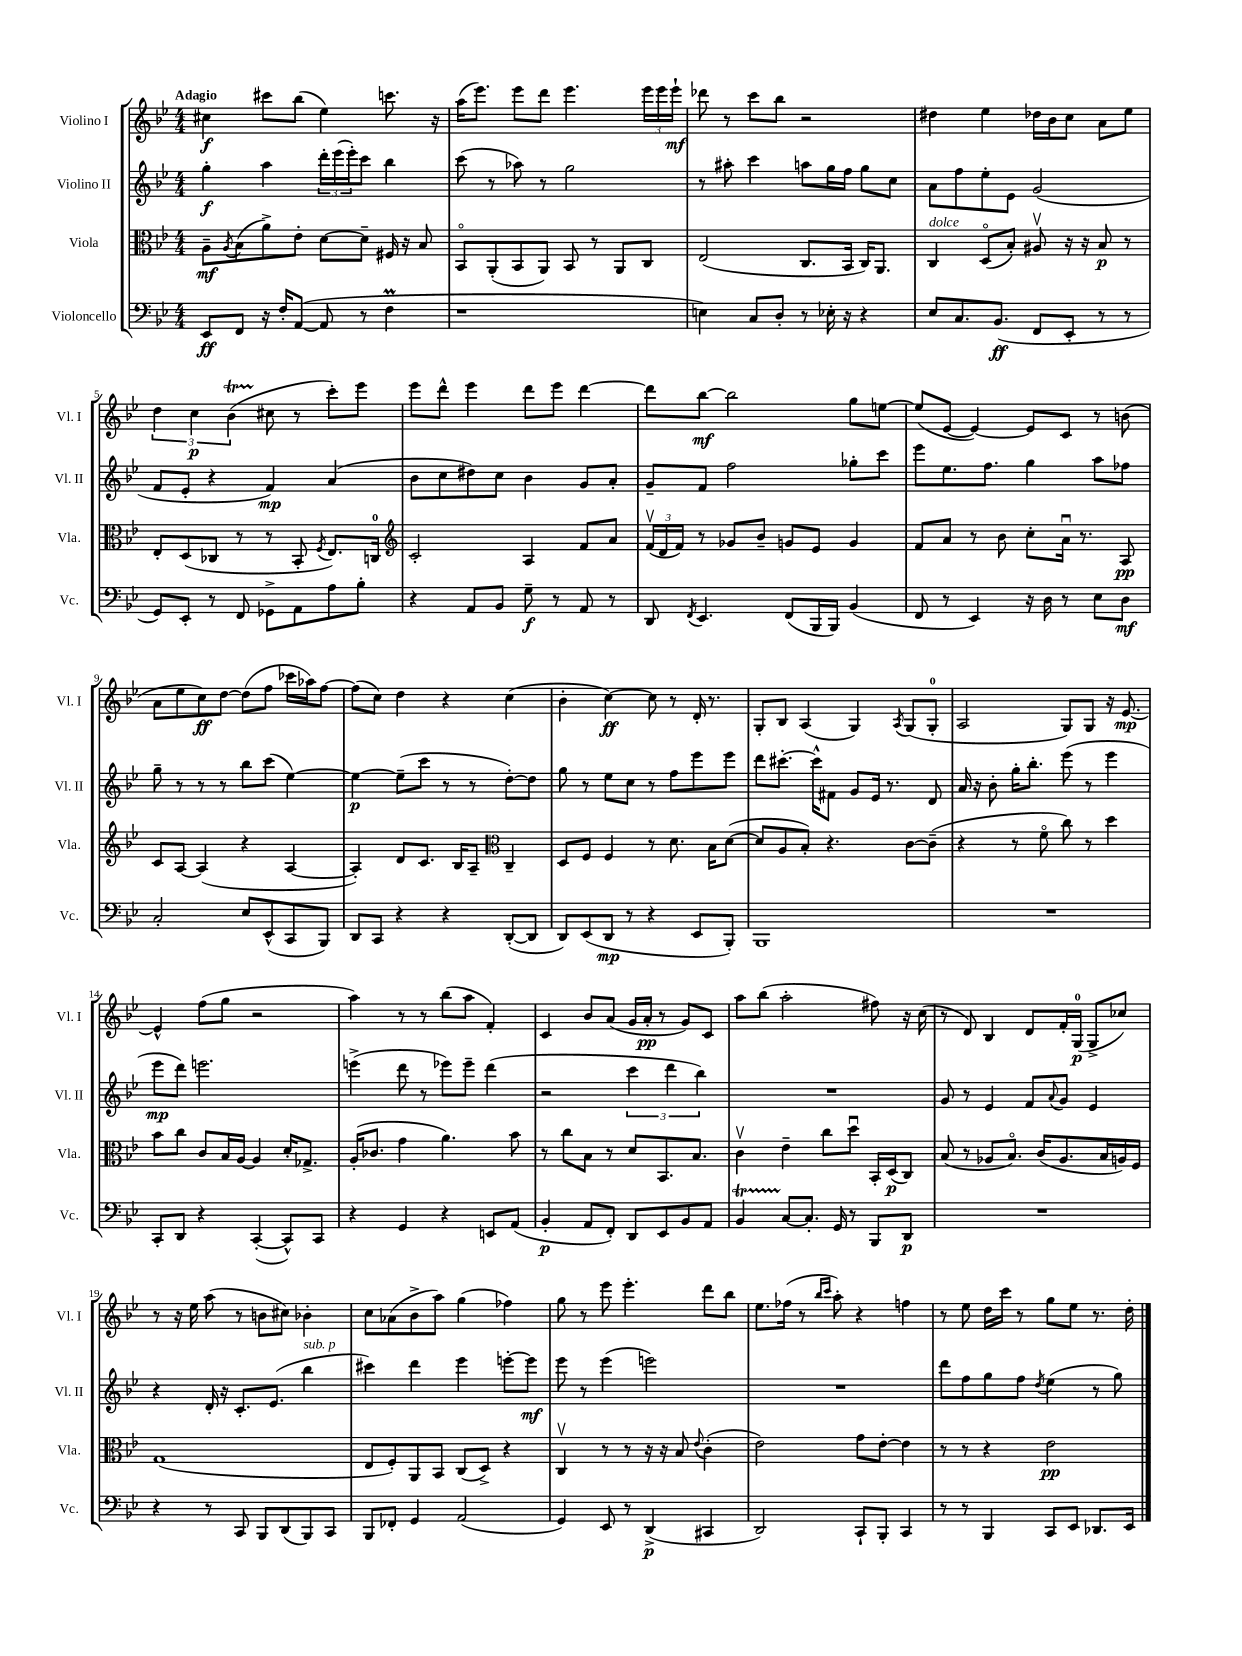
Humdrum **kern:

**kern	**dynam	**kern	**dynam	**kern	**dynam	**kern	**dynam
*part4	*part4	*part3	*part3	*part2	*part2	*part1	*part1
*staff4	*staff4	*staff3	*staff3	*staff2	*staff2	*staff1	*staff1
*I"Violoncello	*	*I"Viola	*	*I"Violino II	*	*I"Violino I	*
*I'Vc.	*	*I'Vla.	*	*I'Vl. II	*	*I'Vl. I	*
*clefF4	*	*clefC3	*	*clefG2	*	*clefG2	*
*k[b-e-]	*	*k[b-e-]	*	*k[b-e-]	*	*k[b-e-]	*
*M4/4	*	*M4/4	*	*M4/4	*	*M4/4	*
=1	=1	=1	=1	=1	=1	=1	=1
!	!	!	!	!	!	!LO:TX:a:B:t=Adagio	!
8EE-/L	ff	8A~\L	mf	4gg'\	f	4cc#X\	f
.	.	8qA/	.	.	.	.	.
8FF/J	.	(8B-\	.	.	.	.	.
16r	.	8a^\)	.	4aa\	.	8ccc#X\L	.
16F'/KL	.	.	.	.	.	.	.
([8AA/J	.	8e-'\J	.	.	.	(8bb-\J	.
8AA/]	.	[8d\L	.	24ddd'\LL	.	4ee-\)	.
.	.	.	.	(24eee-\	.	.	.
.	.	.	.	24eee-'\J)	.	.	.
8r	.	8d~\J]	.	8ccc\J	.	.	.
4FM\	.	16F#X/	.	4bb-\	.	8.cccn\	.
.	.	16r	.	.	.	.	.
.	.	8B-/	.	.	.	.	.
.	.	.	.	.	.	16r	.
=2	=2	=2	=2	=2	=2	=2	=2
1r	.	8BB-/L	.	(8ccc\	.	(16aa\KL	.
.	.	.	.	.	.	8.eee-\J)	.
.	.	(8AA'/	.	8r	.	.	.
.	.	8BB-/	.	8aa-X\)	.	8eee-\L	.
.	.	8AA/J)	.	8r	.	8ddd\J	.
.	.	8BB-/	.	2gg\	.	4.eee-\	.
.	.	8r	.	.	.	.	.
.	.	8AA/L	.	.	.	.	.
.	.	8C/J	.	.	.	24eee-\LL	.
.	.	.	.	.	.	24eee-\	.
.	.	.	.	.	.	24eee-`\JJ	mf
=3	=3	=3	=3	=3	=3	=3	=3
4En\)	.	(2E-/	.	8r	.	8ddd-X\	.
.	.	.	.	8aa#X'\	.	8r	.
8C/L	.	.	.	4ccc\	.	8ccc\L	.
8D'/J	.	.	.	.	.	8bb-\J	.
8r	.	8.C/L	.	8aan\L	.	2r	.
16E-X'\	.	.	.	16gg\L	.	.	.
16r	.	16BB-/Jk	.	16ff\JJ	.	.	.
4r	.	16C/KL)	.	8gg\L	.	.	.
.	.	8.AA/J	.	.	.	.	.
.	.	.	.	8cc\J	.	.	.
=4	=4	=4	=4	=4	=4	=4	=4
!	!	!LO:TX:a:i:t=dolce	!	!	!	!	!
8E-/L	.	4C/	.	8a\L	.	4dd#X\	.
8.C/	.	.	.	8ff\	.	.	.
.	.	(8D/L	.	8ee-'\	.	4ee-\	.
(8.BB-/J	ff	.	.	.	.	.	.
.	.	8B-'/J)	.	8e-\J	.	.	.
8FF/L	.	8A#Xv/	.	(2g/	.	16dd-X\LL	.
.	.	.	.	.	.	16b-\J	.
8EE-'/J	.	16r	.	.	.	8cc\J	.
.	.	16r	.	.	.	.	.
8r	.	8B-/	p	.	.	8a\L	.
8r	.	8r	.	.	.	8ee-\J	.
!!LO:LB:g=z
=5	=5	=5	=5	=5	=5	=5	=5
8GG/L)	.	8E-'/L	.	8f/L	.	6dd\	.
8EE-'/J	.	(8D/	.	8e-'/J	.	.	.
.	.	.	.	.	.	6cc\	p
8r	.	8C-X/J	.	4r	.	.	.
.	.	.	.	.	.	(6b-T\	.
8FF/	.	8r	.	.	.	.	.
8GG-X^\L	.	8r	.	4f/)	mp	8cc#X\	.
8AA\	.	8BB-'/	.	.	.	8r	.
.	.	8qF/	.	.	.	.	.
8A\	.	8.E-/L)	.	(4a/	.	8ccc'\L)	.
8B-'\J	.	.	.	.	.	8eee-\J	.
.	.	16Cn/Jk	.	.	.	.	.
=6	=6	=6	=6	=6	=6	=6	=6
*	*	*clefG2	*	*	*	*	*
4r	.	2c'/	.	8b-\L	.	8eee-\L	.
.	.	.	.	8cc\	.	8ddd^^\J	.
8AA/L	.	.	.	8dd#X\)	.	4eee-\	.
8BB-/J	.	.	.	8cc\J	.	.	.
8G~\	f	4A/	.	4b-\	.	8ddd\L	.
8r	.	.	.	.	.	8eee-\J	.
8AA/	.	8f/L	.	8g/L	.	[4ddd\	.
8r	.	8a/J	.	8a'/J	.	.	.
=7	=7	=7	=7	=7	=7	=7	=7
8DD/	.	(24fv/LL	.	8g~/L	.	8ddd\L]	.
.	.	24d/	.	.	.	.	.
.	.	24f/JJ)	.	.	.	.	.
8qFF/	.	.	.	.	.	.	.
4.EE-/	.	8r	.	8f/J	.	[8bb-\J	mf
.	.	8g-X/L	.	2ff\	.	2bb-\]	.
.	.	8b-~/J	.	.	.	.	.
(8FF/L	.	8gn/L	.	.	.	.	.
16BBB-/L	.	8e-/J	.	.	.	.	.
16BBB-/JJ)	.	.	.	.	.	.	.
(4BB-/	.	4g/	.	8gg-X'\L	.	8gg\L	.
.	.	.	.	8ccc\J	.	[8een\J	.
=8	=8	=8	=8	=8	=8	=8	=8
8FF/	.	8f/L	.	8eee-\L	.	(8ee/L]	.
8r	.	8a/J	.	8.ee-\	.	[8e-/J	.
4EE-/)	.	8r	.	.	.	4e-/_)	.
.	.	.	.	8.ff\J	.	.	.
.	.	8b-\	.	.	.	.	.
16r	.	8cc'\L	.	4gg\	.	8e-/L]	.
16D\	.	.	.	.	.	.	.
8r	.	16au\Jk	.	.	.	8c/J	.
.	.	8.r	.	.	.	.	.
8E-\L	.	.	.	8aa\L	.	8r	.
8D\J	mf	8A/	pp	8ff-X\J	.	(8bn\	.
!!LO:LB:g=z
=9	=9	=9	=9	=9	=9	=9	=9
2C'/	.	8c/L	.	8gg~\	.	8a\L	.
.	.	[8A/J	.	8r	.	8ee-\	.
.	.	(4A/]	.	8r	.	8cc\)	ff
.	.	.	.	8r	.	[8dd\J	.
8E-/L	.	4r	.	8bb-\L	.	(8dd\L]	.
(8EE-^^/	.	.	.	(8ccc\J	.	8ff\J	.
8CC/	.	[4A/	.	[4ee-\)	.	16ccc-X\LL	.
.	.	.	.	.	.	16aa-X\J)	.
8BBB-/J)	.	.	.	.	.	[8ff\J	.
=10	=10	=10	=10	=10	=10	=10	=10
8DD/L	.	4A'/])	.	4ee-\_	p	(8ff\L]	.
8CC/J	.	.	.	.	.	8cc\J)	.
4r	.	8d/L	.	(8ee-~\L]	.	4dd\	.
.	.	8.c/J	.	8ccc\J	.	.	.
4r	.	.	.	8r	.	4r	.
.	.	16B-/KL	.	.	.	.	.
.	.	8A~/J	.	8r	.	.	.
*	*	*clefC3	*	*	*	*	*
([8DD'/L	.	4C~/	.	[8dd'\L)	.	(4cc\	.
8DD/J]	.	.	.	8dd\J]	.	.	.
=11	=11	=11	=11	=11	=11	=11	=11
8DD/L)	.	8D/L	.	8gg\	.	4b-'\	.
(8EE-/	.	8F/J	.	8r	.	.	.
8DD/J	mp	4F/	.	8ee-\L	.	[4cc\)	ff
8r	.	.	.	8cc\J	.	.	.
4r	.	8r	.	8r	.	8cc\]	.
.	.	8.d\	.	8ff\L	.	8r	.
8EE-/L	.	.	.	8eee-\	.	16d'/	.
.	.	16B-\KL	.	.	.	8.r	.
8BBB-'/J)	.	([8d\J	.	8eee-\J	.	.	.
=12	=12	=12	=12	=12	=12	=12	=12
1BBB-	.	8d/L]	.	8ddd\L	.	8G'/L	.
.	.	8A/	.	[8.ccc#X'\J	.	8B-/J	.
.	.	8B-'/J)	.	.	.	(4A/	.
.	.	.	.	16ccc#^^\KL]	.	.	.
.	.	4.r	.	8f#X\J	.	.	.
.	.	.	.	8g/L	.	4G/)	.
.	.	.	.	16e-/Jk	.	.	.
.	.	.	.	8.r	.	.	.
.	.	.	.	.	.	8qA/	.
.	.	[8c\L	.	.	.	(8G/L	.
.	.	(8c~\J]	.	8d/	.	8G'/J	.
=13	=13	=13	=13	=13	=13	=13	=13
1r	.	4r	.	16a/	.	2A/	.
.	.	.	.	16r	.	.	.
.	.	.	.	8b-'\	.	.	.
.	.	8r	.	16gg'\KL	.	.	.
.	.	.	.	8.bb-'\J	.	.	.
.	.	8f\	.	.	.	.	.
.	.	8cc\)	.	(8eee-\	.	8G/L)	.
.	.	8r	.	8r	.	8G/J	.
.	.	4dd\	.	4eee-\	.	16r	.
.	.	.	.	.	.	[8.e-/	mp
!!LO:LB:g=z
=14	=14	=14	=14	=14	=14	=14	=14
8CC'/L	.	8b-\L	.	8eee-\L	mp	4e-^^/]	.
8DD/J	.	8cc\J	.	8ddd\J)	.	.	.
4r	.	8c/L	.	2.eeen\	.	(8ff\L	.
.	.	16B-/L	.	.	.	8gg\J	.
.	.	[16A/JJ	.	.	.	.	.
([4CC'/	.	4A/]	.	.	.	2r	.
8CC^^/L])	.	16d'/KL	.	.	.	.	.
.	.	8.G-X^/J	.	.	.	.	.
8CC/J	.	.	.	.	.	.	.
=15	=15	=15	=15	=15	=15	=15	=15
4r	.	(16A'/KL	.	(4eeen^\	.	4aa\)	.
.	.	8.c-X/J	.	.	.	.	.
4GG/	.	4g\	.	8ddd\	.	8r	.
.	.	.	.	8r	.	8r	.
4r	.	4.a\)	.	8eee-X\L)	.	(8bb-\L	.
.	.	.	.	8eee-~\J	.	8aa\J	.
8EEn/L	.	.	.	(4ddd\	.	4f'/)	.
(8AA/J	.	8b-\	.	.	.	.	.
=16	=16	=16	=16	=16	=16	=16	=16
4BB-'/	p	8r	.	2r	.	4c/	.
.	.	8cc\L	.	.	.	.	.
8AA/L	.	8B-\J	.	.	.	8b-/L	.
8FF'/J)	.	8r	.	.	.	(8a/J	.
8DD/L	.	8d/L	.	6ccc\	.	16g/LL	.
.	.	.	.	.	.	16a'/JJ	pp
8EE-/	.	8.BB-/	.	.	.	8r	.
.	.	.	.	6ddd\	.	.	.
8BB-/	.	.	.	.	.	8g/L)	.
.	.	8.B-/J	.	.	.	.	.
.	.	.	.	6bb-\)	.	.	.
8AA/J	.	.	.	.	.	8c/J	.
=17	=17	=17	=17	=17	=17	=17	=17
4BB-T/	.	4cv\	.	1r	.	8aa\L	.
.	.	.	.	.	.	(8bb-\J	.
[8C/L	.	4e-~\	.	.	.	2aa'\	.
8.C'/J]	.	.	.	.	.	.	.
.	.	8cc\L	.	.	.	.	.
16GG/	.	.	.	.	.	.	.
8r	.	8ddu\J	.	.	.	.	.
8BBB-/L	.	16BB-'/LL	.	.	.	8ff#X\)	.
.	.	(16D/J	p	.	.	.	.
8DD/J	p	8C/J)	.	.	.	16r	.
.	.	.	.	.	.	(16cc\	.
=18	=18	=18	=18	=18	=18	=18	=18
1r	.	(8B-/	.	8g/	.	8r	.
.	.	8r	.	8r	.	8d/)	.
.	.	8A-X/L	.	4e-/	.	4B-/	.
.	.	8.B-/J)	.	.	.	.	.
.	.	.	.	8f/L	.	8d/L	.
.	.	(16c/KL	.	.	.	.	.
.	.	.	.	8qqa/	.	.	.
.	.	8.A-/	.	8g/J	.	16f'/L	.
.	.	.	.	.	.	(16G/JJ	p
.	.	.	.	4e-/	.	8G^/L	.
.	.	16B-/L	.	.	.	.	.
.	.	16An/)	.	.	.	8cc-X/J)	.
.	.	16F/JJ	.	.	.	.	.
!!LO:LB:g=z
=19	=19	=19	=19	=19	=19	=19	=19
4r	.	(1G	.	4r	.	8r	.
.	.	.	.	.	.	16r	.
.	.	.	.	.	.	16ee-\	.
8r	.	.	.	16d'/	.	(8aa\	.
.	.	.	.	16r	.	.	.
8CC/	.	.	.	8.c'/L	.	8r	.
8BBB-/L	.	.	.	.	.	8bn\L	.
.	.	.	.	(8.e-/J	.	.	.
(8DD/	.	.	.	.	.	8cc#X\J)	.
!	!	!	!	!LO:TX:a:i:t=sub. p	!	!	!
8BBB-/)	.	.	.	4bb-\	.	4b-X'\	.
8CC/J	.	.	.	.	.	.	.
=20	=20	=20	=20	=20	=20	=20	=20
8BBB-/L	.	8E-/L	.	4ccc#X\)	.	8cc\L	.
8FF-X'/J	.	8F'/)	.	.	.	(8a-X\	.
4GG/	.	8AA/	.	4ddd\	.	8b-^\	.
.	.	8BB-/J	.	.	.	8aa\J)	.
(2AA/	.	(8C/L	.	4eee-\	.	(4gg\	.
.	.	8D^/J)	.	.	.	.	.
.	.	4r	.	[8eeen'\L	.	4ff-X\)	.
.	.	.	.	8eee\J]	mf	.	.
=21	=21	=21	=21	=21	=21	=21	=21
4GG/)	.	4Cv/	.	8eee-\	.	8gg\	.
.	.	.	.	8r	.	8r	.
8EE-/	.	8r	.	(4eee-\	.	8eee-\	.
8r	.	8r	.	.	.	4.eee-'\	.
(4DD^/	p	16r	.	2eeen\)	.	.	.
.	.	16r	.	.	.	.	.
.	.	8B-/	.	.	.	.	.
.	.	8qqe-/	.	.	.	.	.
4CC#X/	.	(4c'\	.	.	.	8ddd\L	.
.	.	.	.	.	.	8bb-\J	.
=22	=22	=22	=22	=22	=22	=22	=22
2DD/)	.	2e-\)	.	1r	.	8.ee-\L	.
.	.	.	.	.	.	(16ff-X\Jk	.
.	.	.	.	.	.	8r	.
.	.	.	.	.	.	16qqbb-/LL	.
.	.	.	.	.	.	16qqccc/JJ	.
.	.	.	.	.	.	8aa'\)	.
8CC`/L	.	8g\L	.	.	.	4r	.
8BBB-'/J	.	[8e-'\J	.	.	.	.	.
4CC/	.	4e-\]	.	.	.	4ffn\	.
=23	=23	=23	=23	=23	=23	=23	=23
8r	.	8r	.	8ddd\L	.	8r	.
8r	.	8r	.	8ff\	.	8ee-\	.
4BBB-/	.	4r	.	8gg\	.	16dd\LL	.
.	.	.	.	.	.	16ccc\JJ	.
.	.	.	.	8ff\J	.	8r	.
.	.	.	.	8qdd/	.	.	.
8CC/L	.	2e-\	pp	(4ee-\	.	8gg\L	.
8EE-/J	.	.	.	.	.	8ee-\J	.
8.DD-X/L	.	.	.	8r	.	8.r	.
.	.	.	.	8gg\)	.	.	.
16EE-/Jk	.	.	.	.	.	16dd'\	.
==	==	==	==	==	==	==	==
*-	*-	*-	*-	*-	*-	*-	*-
